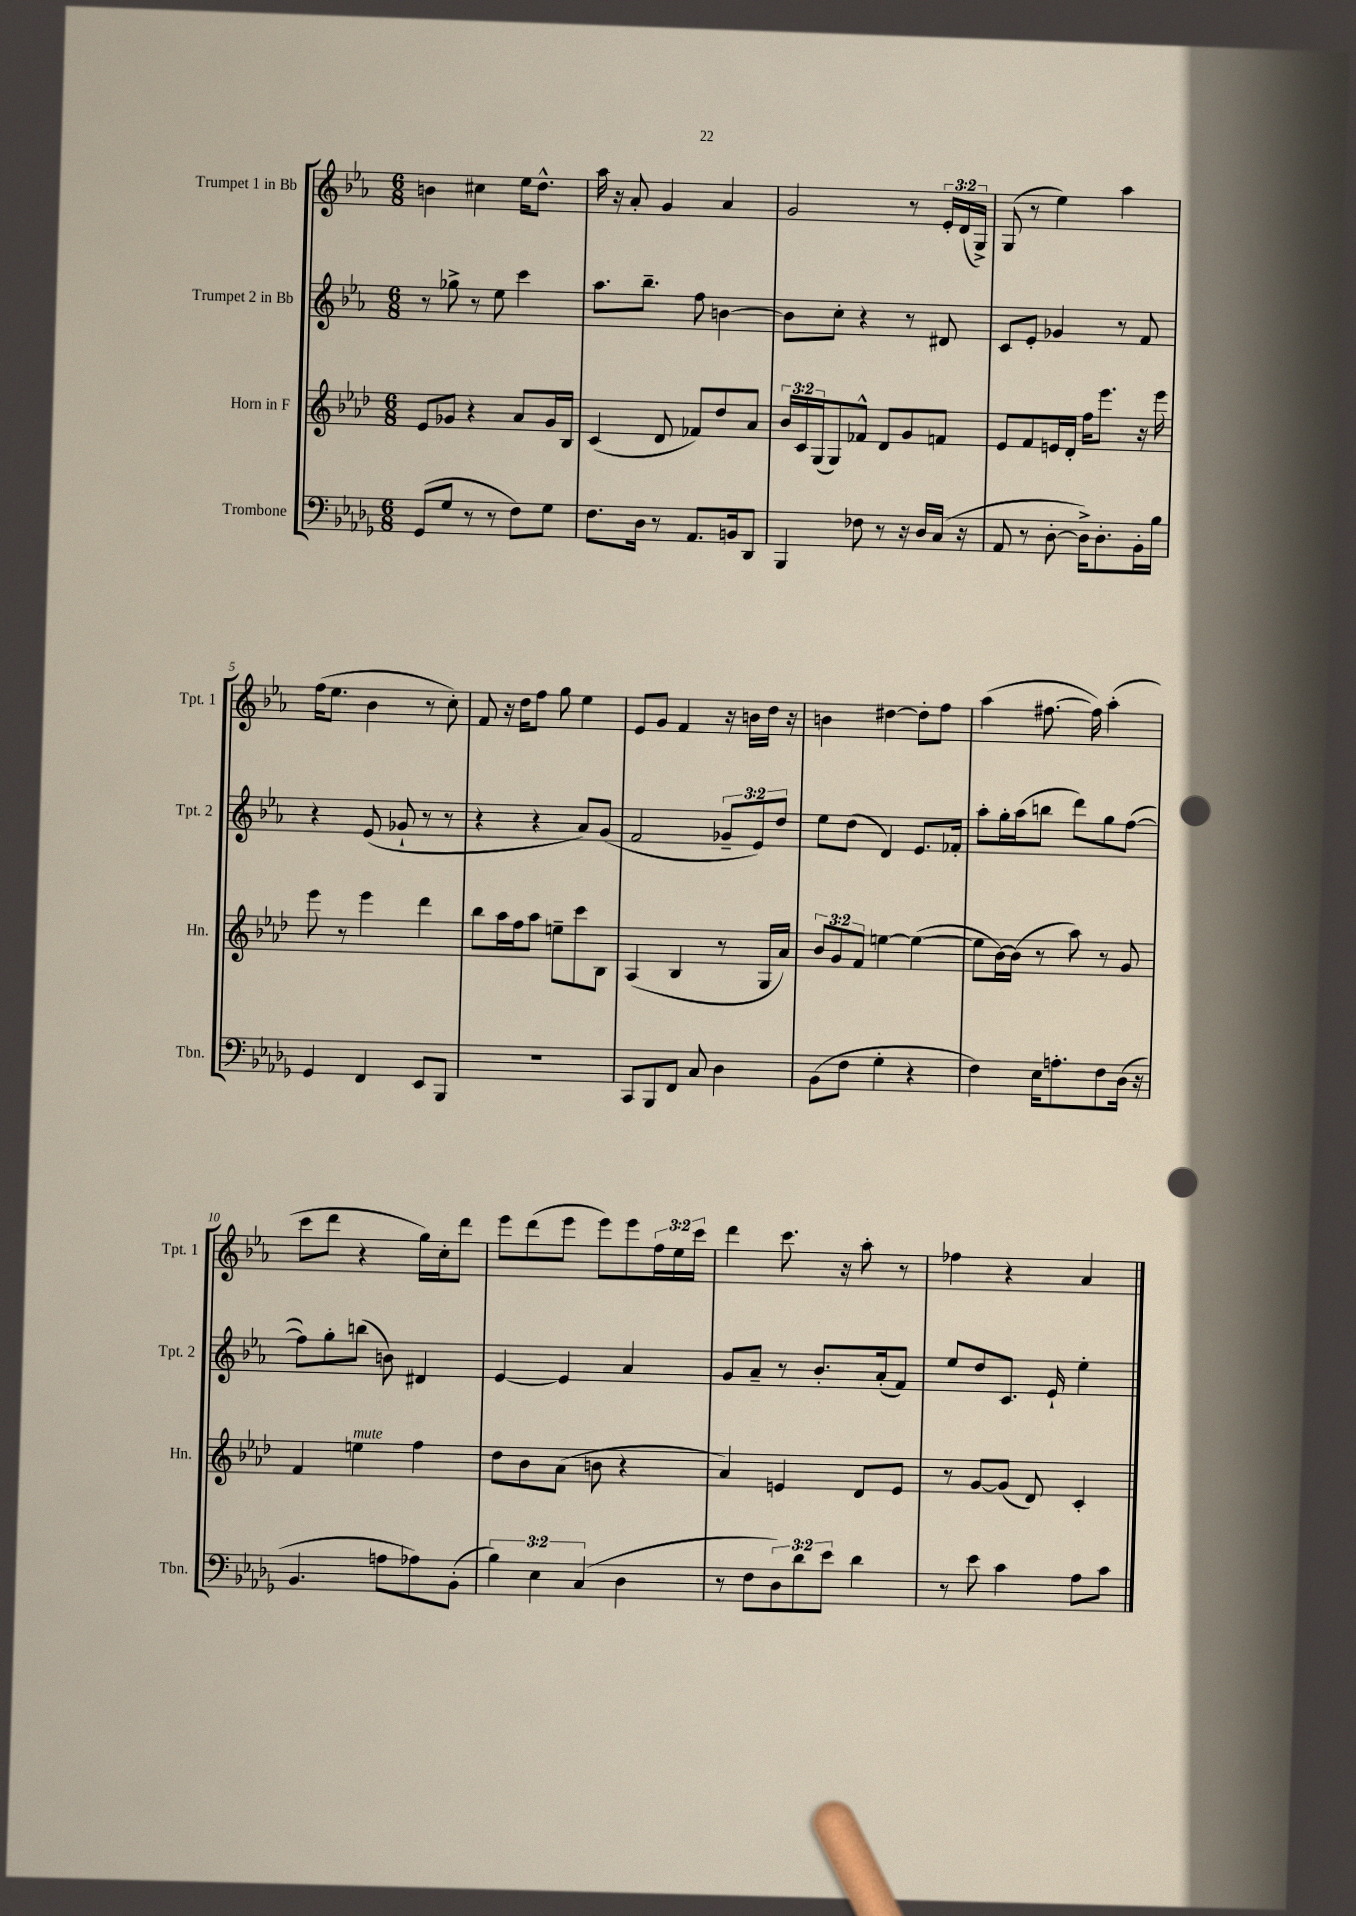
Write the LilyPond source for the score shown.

<<
\new StaffGroup <<
\new Staff = "s0" \with { instrumentName = "Trumpet 1 in Bb" shortInstrumentName = "Tpt. 1" } {
    \clef treble \key ees \major \numericTimeSignature \time 6/8 \override Staff.TupletNumber.text = #tuplet-number::calc-fraction-text
    b'4 cis''4 ees''16 d''8.-^ |
    aes''16 r16 aes'8-. g'4 aes'4 |
    g'2 r8 \tuplet 3/2 { ees'16-. d'16( g16->) } |
    g8( r8 ees''4) aes''4 |
    f''16( ees''8. bes'4 r8 c''8-.) |
    f'8 r16 d''16 f''8 g''8 ees''4 |
    ees'8 g'8 f'4 r16 b'16 d''16 r16 |
    b'4 dis''4~ dis''8-. f''8 |
    aes''4( fis''8.~ fis''16) aes''4-.( |
    c'''8 d'''8 r4 g''16) c''16-. d'''8 |
    ees'''8 d'''8( ees'''8 ees'''8) ees'''8 \tuplet 3/2 { f''16 ees''16 c'''16 } |
    d'''4 c'''8. r16 aes''8-. r8 |
    fes''4 r4 aes'4 \bar "|." |
}
\new Staff = "s1" \with { instrumentName = "Trumpet 2 in Bb" shortInstrumentName = "Tpt. 2" } {
    \clef treble \key ees \major \numericTimeSignature \time 6/8 \override Staff.TupletNumber.text = #tuplet-number::calc-fraction-text
    r8 ges''8-> r8 ees''8 c'''4 |
    aes''8. bes''8.-- f''8 b'4~ |
    b'8 c''8-. r4 r8 dis'8 |
    c'8 ees'8-. ges'4 r8 f'8 |
    r4 ees'8( ges'8-! r8 r8 |
    r4 r4 aes'8) g'8( |
    f'2 \tuplet 3/2 { ges'8-- ees'8) d''8 } |
    ees''8 d''8( d'4) ees'8. fes'16-. |
    aes''8-. g''16-. aes''16( b''8 d'''8) g''8 f''8~( |
    f''8) g''8-. b''8( b'8) dis'4 |
    ees'4~ ees'4 aes'4 |
    g'8 aes'8-- r8 bes'8.-. aes'16-.( f'8) |
    ees''8 d''8 c'8. ees'16-! ees''4-. \bar "|." |
}
\new Staff = "s2" \with { instrumentName = "Horn in F" shortInstrumentName = "Hn." } {
    \clef treble \key aes \major \numericTimeSignature \time 6/8 \override Staff.TupletNumber.text = #tuplet-number::calc-fraction-text
    ees'8 ges'8 r4 aes'8 ges'16 bes16 |
    c'4( des'8 fes'8) des''8 aes'8 |
    \tuplet 3/2 { bes'16 c'16 g16( } g8) fes'8-^ des'8 g'8 f'8 |
    ees'8 f'8 e'16 des'16-. f''16 ees'''8. r16 ees'''16 |
    ees'''8 r8 ees'''4 des'''4 |
    bes''8 aes''16 f''16 aes''8 e''8-- c'''8 bes8 |
    aes4( bes4 r8 g16 aes'16) |
    \tuplet 3/2 { bes'8 g'8 f'8 } e''4~ e''4~( |
    e''8 bes'16~) bes'16( r8 aes''8) r8 g'8 |
    f'4 e''4^\markup { \italic "mute" } f''4 |
    des''8 bes'8 aes'8( b'8 r4 |
    aes'4) e'4 des'8 e'8 |
    r8 g'8~ g'8( des'8) c'4-. \bar "|." |
}
\new Staff = "s3" \with { instrumentName = "Trombone" shortInstrumentName = "Tbn." } {
    \clef bass \key des \major \numericTimeSignature \time 6/8 \override Staff.TupletNumber.text = #tuplet-number::calc-fraction-text
    ges,8( ges8 r8 r8 f8) ges8 |
    f8. des16 r8 aes,8. b,16 des,8 |
    bes,,4 fes8 r8 r16 des16 c16( r16 |
    aes,8 r8 des8~-. des16->) des8.-. bes,16-. bes16 |
    ges,4 f,4 ees,8 bes,,8 |
    R2. |
    c,8 bes,,8 f,8 c8 des4 |
    bes,8( f8 ges4-. r4 |
    f4) ees16 a8.-. f8 des16( r16 |
    bes,4. a8 aes8) bes,8-.( |
    \tuplet 3/2 { bes4) ees4 c4( } des4 |
    r8 f8 \tuplet 3/2 { des8) des'8 ees'8 } des'4 |
    r8 ees'8 c'4 aes8 c'8 \bar "|." |
}
>>
>>
